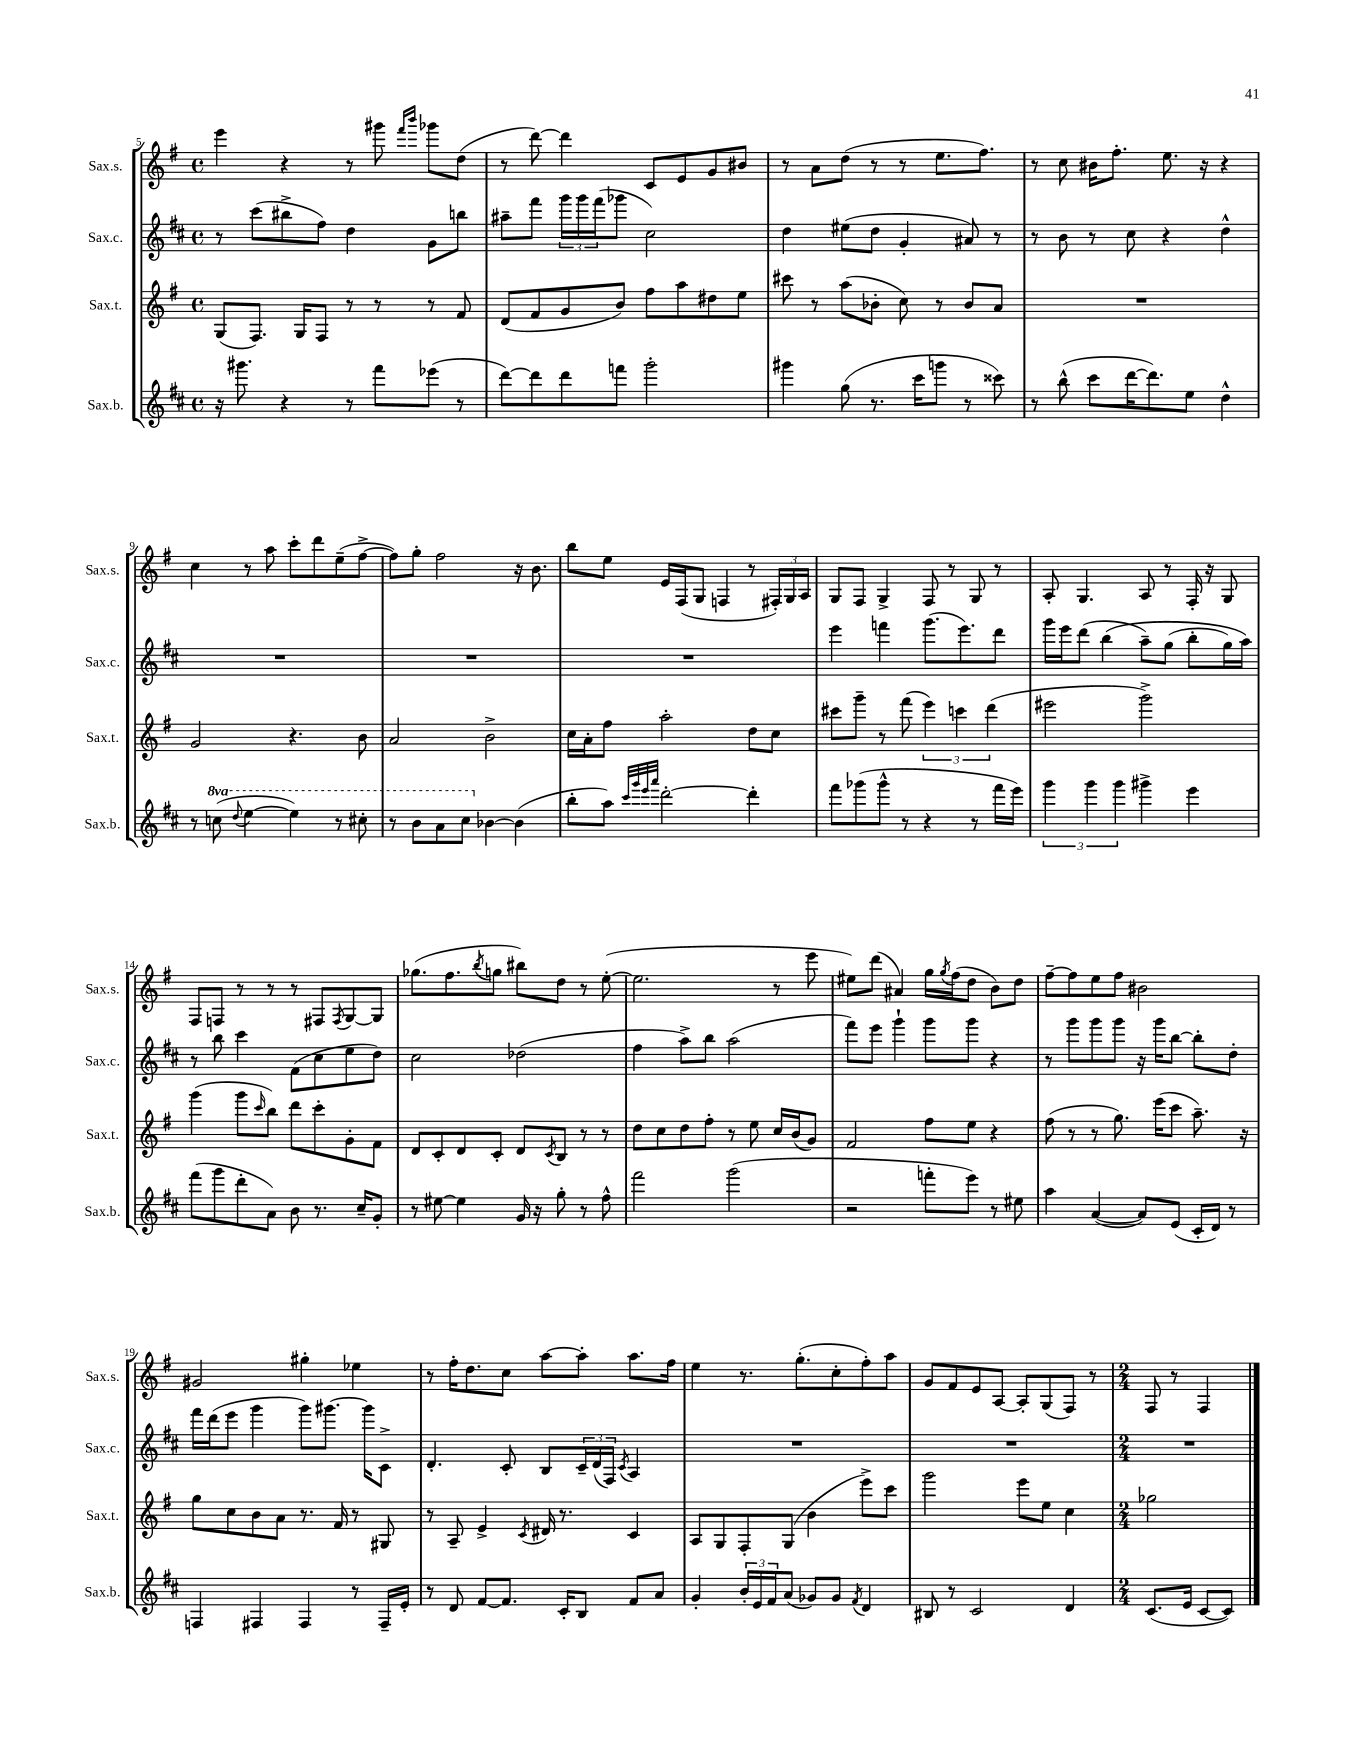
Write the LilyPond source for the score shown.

<<
\new StaffGroup <<
\new Staff = "s0" \with { instrumentName = "Sax.s." shortInstrumentName = "Sax.s." } {
    \clef treble \key g \major \defaultTimeSignature \time 4/4
    e'''4 r4 r8 gis'''8 \grace { fis'''16 b'''16 } ges'''8 d''8( |
    r8 d'''8~) d'''4 c'8 e'8 g'8 bis'8 |
    r8 a'8 d''8( r8 r8 e''8. fis''8.) |
    r8 c''8 bis'16 fis''8.-. e''8. r16 r4 |
    c''4 r8 a''8 c'''8-. d'''8 e''8--( fis''8~-> |
    fis''8) g''8-. fis''2 r16 b'8. |
    b''8 e''8 e'16 fis16( g8 f4 r8 \tuplet 3/2 { fis16-.) g16 a16 } |
    g8 fis8 g4-> fis8 r8 g8 r8 |
    a8-. g4. a8 r8 fis16-. r16 g8 |
    fis8 f8 r8 r8 r8 fis8 \acciaccatura { fis8 } g8~ g8 |
    ges''8.( fis''8. \acciaccatura { b''8 } g''8 bis''8) d''8 r8 e''8~-.( |
    e''2. r8 e'''8 |
    eis''8) d'''8( ais'4) g''16 \acciaccatura { g''8 } fis''16( d''8 b'8) d''8 |
    fis''8~-- fis''8 e''8 fis''8 bis'2 |
    gis'2 gis''4-. ees''4 |
    r8 fis''16-. d''8. c''8 a''8~ a''8-. a''8. fis''16 |
    e''4 r8. g''8.-.( c''8-. fis''8-.) a''8 |
    g'8 fis'8 e'8 a8~ a8-. g8( fis8) r8 |
    \numericTimeSignature \time 2/4 fis8 r8 fis4 \bar "|." |
}
\new Staff = "s1" \with { instrumentName = "Sax.c." shortInstrumentName = "Sax.c." } {
    \clef treble \key d \major \defaultTimeSignature \time 4/4
    r8 cis'''8( bis''8-> fis''8) d''4 g'8 b''8 |
    ais''8-- fis'''8 \tuplet 3/2 { g'''16 g'''16 fis'''16( } ges'''8 cis''2) |
    d''4 eis''8( d''8 g'4-. ais'8) r8 |
    r8 b'8 r8 cis''8 r4 d''4-^ |
    R1 |
    R1 |
    R1 |
    e'''4 f'''4 g'''8.( e'''8.) d'''8 |
    g'''16 e'''16 d'''8( b''4\( a''8--) g''8( b''8-. g''16) a''16\) |
    r8 b''8 cis'''4 fis'8( cis''8 e''8 d''8) |
    cis''2 des''2( |
    fis''4 a''8->) b''8 a''2( |
    fis'''8) e'''8 g'''4-! g'''8 g'''8 r4 |
    r8 g'''8 g'''8 g'''8 r16 g'''16 b''8~ b''8-. d''8-. |
    fis'''16 d'''16( e'''8 g'''4 g'''8) gis'''8.~ gis'''16 cis'8-> |
    d'4.-. cis'8-. b8 \tuplet 3/2 { cis'16-- d'16( fis16) } \acciaccatura { cis'8 } a4 |
    R1 |
    R1 |
    \numericTimeSignature \time 2/4 R2 \bar "|." |
}
\new Staff = "s2" \with { instrumentName = "Sax.t." shortInstrumentName = "Sax.t." } {
    \clef treble \key g \major \defaultTimeSignature \time 4/4
    g8( fis8.) g16 fis8 r8 r8 r8 fis'8 |
    d'8( fis'8 g'8 b'8) fis''8 a''8 dis''8 e''8 |
    cis'''8 r8 a''8( bes'8-. c''8) r8 bes'8 a'8 |
    R1 |
    g'2 r4. b'8 |
    a'2 b'2-> |
    c''16 a'16-. fis''8 a''2-. d''8 c''8 |
    cis'''8 g'''8-- r8 fis'''8( \tuplet 3/2 { e'''4) c'''4 d'''4( } |
    eis'''2 g'''2->) |
    g'''4( g'''8 \grace { c'''16 } b''8) d'''8 c'''8-. g'8-. fis'8 |
    d'8 c'8-. d'8 c'8-. d'8 \acciaccatura { c'8 } b8 r8 r8 |
    d''8 c''8 d''8 fis''8-. r8 e''8 c''16 b'16( g'8) |
    fis'2 fis''8 e''8 r4 |
    fis''8( r8 r8 g''8.) e'''16( c'''8 a''8.--) r16 |
    g''8 c''8 b'8 a'8 r8. fis'16 r8 gis8 |
    r8 a8-- e'4-> \acciaccatura { c'8 } dis'16 r8. c'4 |
    a8 g8 fis8-. g8( b'4 e'''8->) c'''8 |
    g'''2 e'''8 e''8 c''4 |
    \numericTimeSignature \time 2/4 ges''2 \bar "|." |
}
\new Staff = "s3" \with { instrumentName = "Sax.b." shortInstrumentName = "Sax.b." } {
    \clef treble \key d \major \defaultTimeSignature \time 4/4 \set Staff.ottavationMarkups = #ottavation-simple-ordinals
    r16 gis'''8. r4 r8 fis'''8 ees'''8( r8 |
    d'''8~) d'''8 d'''8 f'''8 g'''2-. |
    gis'''4 g''8( r8. cis'''16 g'''8 r8 cisis'''8) |
    r8 b''8-^( cis'''8 d'''16~ d'''8.) e''8 d''4-^ |
    r8 \ottava #1 c'''8( \appoggiatura { d'''8 } e'''4~ e'''4) r8 cis'''8-. |
    r8 b''8 a''8 cis'''8 \ottava #0 bes'4~ bes'4( |
    b''8-. a''8) \grace { cis'''32 g'''32 e'''32 a'''32 } d'''2~-. d'''4-. |
    fis'''8 ges'''8( ges'''8-^ r8 r4 r8 fis'''16 e'''16) |
    \tuplet 3/2 { g'''4 g'''4 g'''4 } gis'''4-> e'''4 |
    fis'''8( g'''8 d'''8-. a'8) b'8 r8. cis''16-- g'8-. |
    r8 eis''8~ eis''4 g'16 r16 g''8-. r8 fis''8-^ |
    fis'''2 g'''2( |
    r2 f'''8-. e'''8) r8 eis''8 |
    a''4 a'4~( a'8) e'8( cis'16-. d'16) r8 |
    f4 fis4 fis4 r8 fis16-- e'16-. |
    r8 d'8 fis'8~ fis'8. cis'16-. b8 fis'8 a'8 |
    g'4-. \tuplet 3/2 { b'16-. e'16 fis'16 } a'8( ges'8) ges'8 \acciaccatura { fis'8 } d'4 |
    bis8 r8 cis'2 d'4 |
    \numericTimeSignature \time 2/4 cis'8.( e'16 cis'8~ cis'8) \bar "|." |
}
>>
>>
\layout { \context { \Score currentBarNumber = #5 } }
